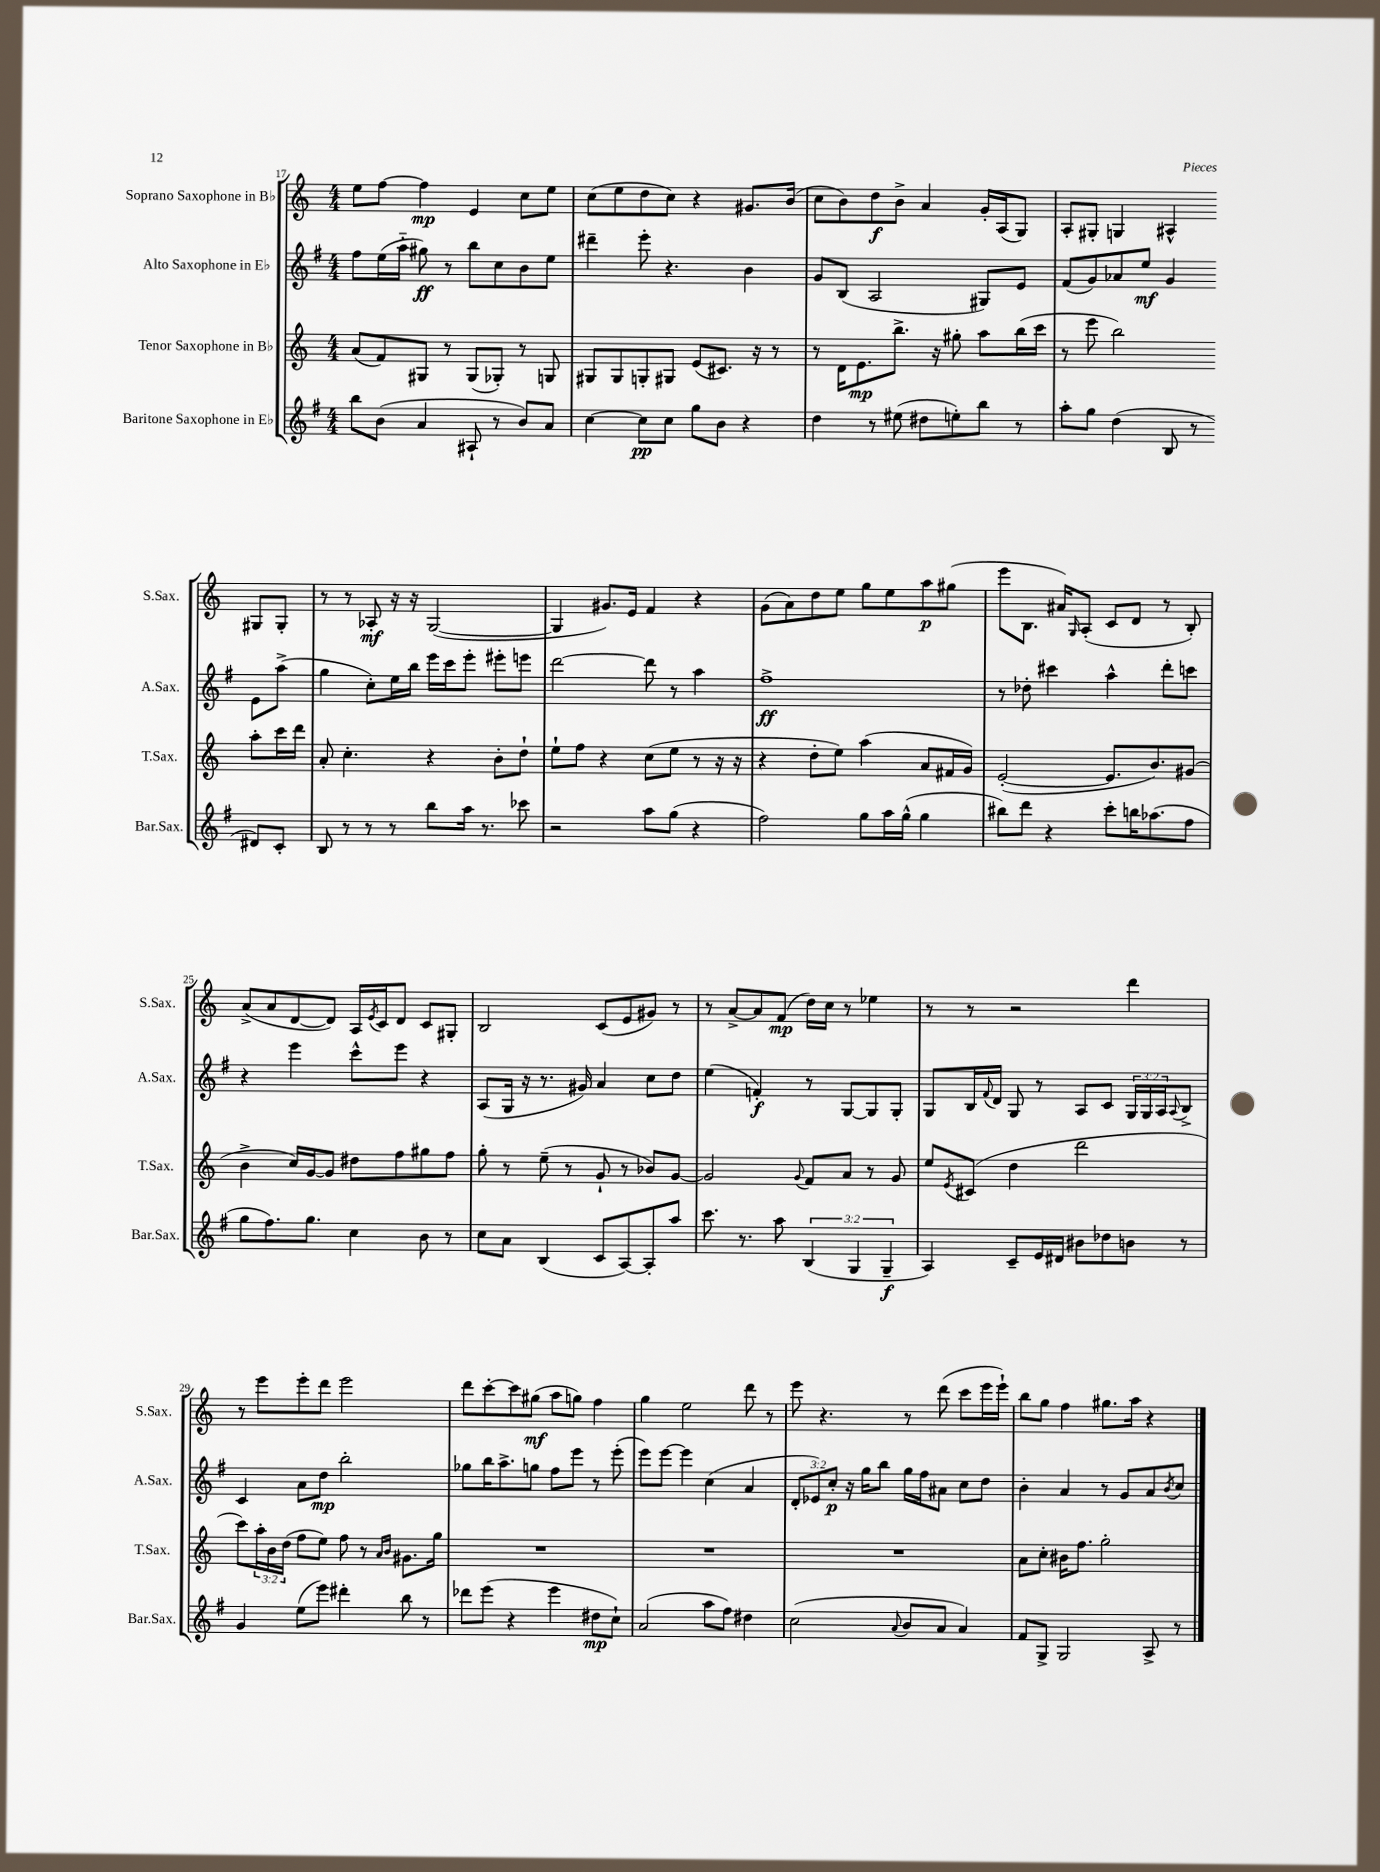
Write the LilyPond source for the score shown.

<<
\new StaffGroup <<
\new Staff = "s0" \with { instrumentName = "Soprano Saxophone in Bb" shortInstrumentName = "S.Sax." } {
    \clef treble \key c \major \numericTimeSignature \time 4/4
    e''8 f''8~ f''4\mp e'4 c''8 e''8 |
    c''8( e''8 d''8 c''8) r4 gis'8. b'16( |
    c''8 b'8) d''8\f b'8-> a'4 g'16-. a16( g8) |
    a8-. gis8-. g4 ais4-^ gis8 gis8-. |
    r8 r8 aes8-.\mf r16 r16 g2~( |
    g4 gis'8.) e'16 f'4 r4 |
    g'8( a'8) d''8 e''8 g''8 e''8 a''8\p gis''8( |
    e'''8 b8. ais'16) \grace { g16 } a8-.( c'8 d'8 r8 b8-.) |
    a'8->( a'8 d'8~ d'8) a16 \acciaccatura { e'8 } c'16 d'8 c'8 gis8-. |
    b2 c'8( e'8 gis'8) r8 |
    r8 a'8~-> a'8 f'8\mp( d''16) c''16 r8 ees''4 |
    r8 r8 r2 d'''4 |
    r8 e'''8 e'''8-. d'''8 e'''2 |
    d'''8 c'''8~-. c'''8 gis''8\mf( a''8 g''8) f''4 |
    g''4 e''2 d'''8 r8 |
    e'''8 r4. r8 d'''8( c'''8 e'''16 e'''16-!) |
    b''8 g''8 f''4 gis''8. a''16 r4 \bar "|." |
}
\new Staff = "s1" \with { instrumentName = "Alto Saxophone in Eb" shortInstrumentName = "A.Sax." } {
    \clef treble \key g \major \numericTimeSignature \time 4/4 \override Staff.TupletNumber.text = #tuplet-number::calc-fraction-text
    fis''8 e''16( a''16-_ gis''8\ff) r8 b''8 c''8 b'8 e''8 |
    dis'''4-- e'''8-. r4. b'4 |
    g'8 b8( a2 gis8) e'8 |
    fis'8( g'8) aes'8 e''8\mf g'4 e'8 a''8->( |
    g''4 c''8-.) e''16 b''16 e'''16 c'''16 e'''8-. eis'''8-. e'''8 |
    d'''2~ d'''8 r8 a''4 |
    fis''1->\ff |
    r8 des''8-. cis'''4 a''4-^ d'''8-. c'''8 |
    r4 e'''4 c'''8-^ e'''8 r4 |
    a8( g16 r16 r8. gis'16) a'4 c''8 d''8 |
    e''4( f'4-.\f) r8 g8~ g8 g8-. |
    g8 b16 \appoggiatura { fis'8 } d'16 g8 r8 a8 c'8 \tuplet 3/2 { g16 g16 a16 } \appoggiatura { a8 } b8-> |
    c'4 a'8 d''8\mp b''2-. |
    ges''8 b''16 a''8.-> g''8 fis''8 e'''8 r8 e'''8-.( |
    e'''8) e'''8~ e'''4 c''4( a'4 |
    \tuplet 3/2 { d'8-. ees'8) c''8-.\p } r16 g''16 b''8 g''16 fis''16 ais'8 c''8 d''8 |
    b'4-. a'4 r8 g'8 a'8 \acciaccatura { b'8 } c''8 \bar "|." |
}
\new Staff = "s2" \with { instrumentName = "Tenor Saxophone in Bb" shortInstrumentName = "T.Sax." } {
    \clef treble \key c \major \numericTimeSignature \time 4/4 \override Staff.TupletNumber.text = #tuplet-number::calc-fraction-text
    a'8( f'8) gis8 r8 gis8( ges8-.) r8 g8 |
    gis8 gis8 g8-. gis8 e'8( cis'8.) r16 r8 |
    r8 d'16 e'8.\mp b''8.-> r16 gis''8-. a''8 b''16( c'''16 |
    r8 e'''8 b''2) a''8-. c'''16 d'''16 |
    a'8-. c''4.-. r4 b'8-. d''8-! |
    e''8-! f''8 r4 c''8( e''8 r8 r16 r16 |
    r4 d''8-. e''8) a''4( a'8 fis'16 g'16) |
    e'2~-.( e'8. b'8.) gis'8( |
    b'4-> c''16) g'16~ g'8 dis''8 f''8 gis''8 f''8 |
    g''8-. r8 e''8--( r8 g'8-! r8 bes'8) g'8~ |
    g'2 \appoggiatura { g'8 } f'8 a'8 r8 g'8 |
    e''8 \acciaccatura { e'8 } cis'8( d''4 d'''2 |
    c'''8) \tuplet 3/2 { a''16-. b'16 d''16( } f''8 e''8) f''8 r8 \grace { a'16 b'16 } gis'8. g''16 |
    R1 |
    R1 |
    R1 |
    a'8 c''8-. bis'16 f''8. g''2-. \bar "|." |
}
\new Staff = "s3" \with { instrumentName = "Baritone Saxophone in Eb" shortInstrumentName = "Bar.Sax." } {
    \clef treble \key g \major \numericTimeSignature \time 4/4 \override Staff.TupletNumber.text = #tuplet-number::calc-fraction-text
    b''8 b'8( a'4 ais8-! r8 b'8) a'8 |
    c''4~ c''8\pp c''8 g''8 b'8 r4 |
    d''4 r8 eis''8( dis''8 e''8-.) b''8 r8 |
    a''8-. g''8 d''4( b8 r8 dis'8) c'8-. |
    b8 r8 r8 r8 b''8 a''16 r8. ces'''8 |
    r2 a''8 g''8( r4 |
    fis''2) g''8 a''16 g''16-^( g''4 |
    bis''8) d'''8 r4 c'''8-. b''16 aes''8.( fis''8 |
    g''8 fis''8.) g''8. c''4 b'8 r8 |
    c''8 a'8 b4( c'8 a8~) a8-. a''8 |
    c'''8. r8. a''8 \tuplet 3/2 { b4( g4 g4--\f } |
    a4) c'8-- e'16 dis'16 bis'8 des''8 b'8 r8 |
    g'4 e''8( e'''8) dis'''4-. b''8 r8 |
    des'''8 e'''8( r4 e'''4 dis''8\mp c''8-!) |
    a'2( a''8 fis''8) dis''4 |
    c''2( \appoggiatura { a'8 } b'8 a'8 a'4) |
    fis'8 g8-> g2 a8-> r8 \bar "|." |
}
>>
>>
\layout { \context { \Score currentBarNumber = #17 } }
